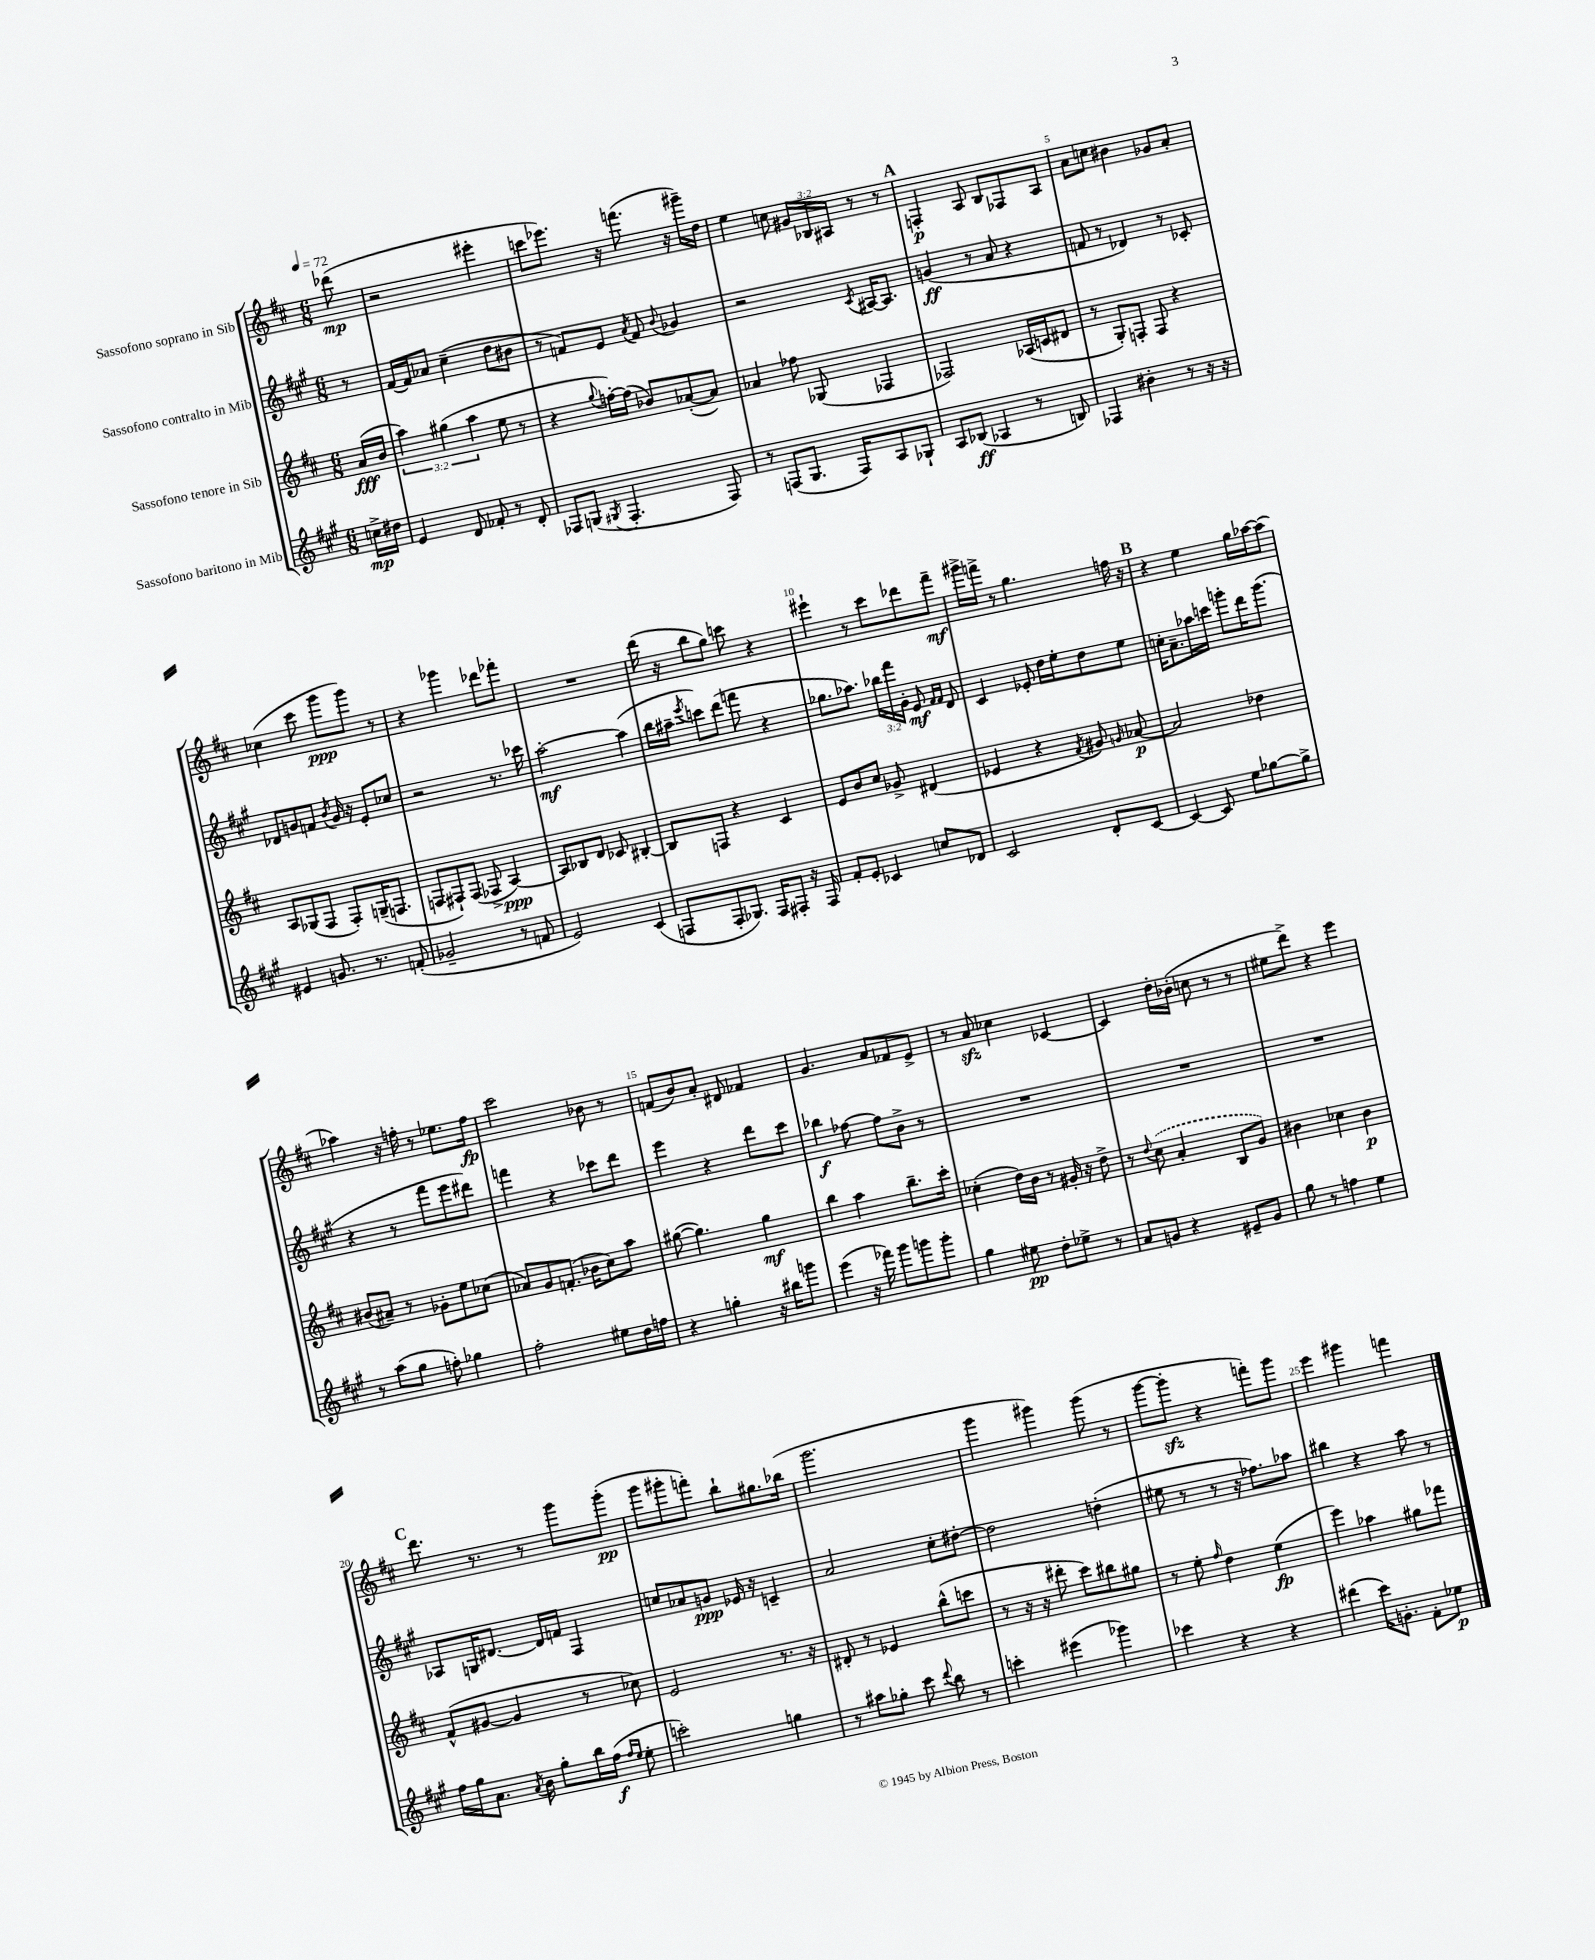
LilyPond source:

<<
\new StaffGroup <<
\new Staff = "s0" \with { instrumentName = "Sassofono soprano in Sib" } {
    \clef treble \key d \major \numericTimeSignature \time 6/8 \override Staff.TupletNumber.text = #tuplet-number::calc-fraction-text \partial 8 \tempo 4 = 72
    \autoBeamOff des'''8\mp( |
    r2 eis'''4-. |
    c'''8[ ees'''8.]) r16 f'''8.( r16 gis'''16[--) d''16] |
    e''4 c''8 \tuplet 3/2 { gis'16[ bes16 ais16] } r8 r8 |
    \mark \markup { \bold "A" } f4-.\p a8 b8[ fes8 a8] |
    a'8[ c''8] bis'4 ges'8[ a'8]-. |
    ces''4( cis'''8 g'''8[\ppp g'''8]) r8 |
    r4 ges'''4 des'''8[ fes'''8]-. |
    R2. |
    d'''16( r16 b''8[ g''8]) c'''8 r4 |
    eis'''4-! r8 cis'''8[ des'''8 fis'''8]--\mf |
    gis'''16[-> f'''16]-> r8 g''4. f''16 r16 |
    \mark \markup { \bold "B" } r4 e''4 g''16[ aes''16~ aes''8]( |
    aes''4) r16 f''16-. r8 ees''8.[ f''16]\fp |
    cis'''2 bes'8 r8 |
    f'8[( b'8) a'8]-. dis'8 fes'4 |
    g'4. a'8[ fes'8 e'8]-> |
    r8 a'8\sfz ces''4 ces'4~ |
    ces'4 d''16[-. bes'16]-.( c''8 r8 r8 |
    eis''8[ d'''8]->) r4 e'''4 |
    \mark \markup { \bold "C" } d'''8. r8. r8 g'''8[ g'''8]-.\pp( |
    g'''8[ gis'''8-. f'''8]-.) b''8[-! gis''8. bes''16]( |
    g'''2. |
    g'''4 gis'''4) gis'''8( r8 |
    g'''8[~ g'''8]-.\sfz r4 f'''8[-.) g'''8] |
    e'''4 gis'''4 f'''4 \bar "|." |
}
\new Staff = "s1" \with { instrumentName = "Sassofono contralto in Mib" } {
    \clef treble \key a \major \numericTimeSignature \time 6/8 \override Staff.TupletNumber.text = #tuplet-number::calc-fraction-text \partial 8
    \autoBeamOff r8 |
    fis'16[~ fis'16 aes'8] cis''4--( d''8[ bis'8] |
    r8 f'8[) e'8] \acciaccatura { a'8 } f'8 \appoggiatura { b'8 } ges'4 |
    r2 \acciaccatura { cis'8 } ais16[~ ais8.] |
    \mark \markup { \bold "A" } g'4\ff( r8 a'8 r4 |
    f'8 r8 des'4) r8 ces'8-. |
    des'8[ g'8 f'8] \acciaccatura { b'8 } g'16 r16 e'8[-. ces''8] |
    r2 r8. ces'''16 |
    a''2~-.\mf a''4( |
    b''16[ ais''16]-- \acciaccatura { e'''8 } c'''8[) d'''8]( f'''8 r4 |
    ges''8.[ aes''8.]) \tuplet 3/2 { bes''16[ fis'''16 gis'16]-. } e'8\mf \grace { fis'16[ fis'16] } d'8 |
    cis'4 ees'8-. d''16[ e''16-. d''8 e''8] |
    \mark \markup { \bold "B" } c''16[-. a'8.-- aes''16 c'''16] g'''8[-. d'''16 g'''8.]( |
    r4 r8 fis'''8[ e'''8 dis'''8]) |
    f'''4 r4 ces'''8[ d'''8] |
    e'''4 r4 d'''8[ cis'''8] |
    bes''4\f fes''8~ fes''8[ b'8]-> r8 |
    R2. |
    R2. |
    R2. |
    \mark \markup { \bold "C" } aes8[ g16 dis'8.]~ dis'16[ f'16] fis4 |
    c''8[ aes'8 g'8]\ppp ees'16 r16 c'4-- |
    a'2 cis''8[-. dis''8]~-. |
    dis''2 d''4-.( |
    eis''8 r8 r8 r16 fes''8.[) aes''8] |
    bis''4 r4 a''8 r8 \bar "|." |
}
\new Staff = "s2" \with { instrumentName = "Sassofono tenore in Sib" } {
    \clef treble \key d \major \numericTimeSignature \time 6/8 \override Staff.TupletNumber.text = #tuplet-number::calc-fraction-text \partial 8
    \autoBeamOff a'16[\fff( b'16] |
    \tuplet 3/2 { a''4) gis''4( a''4 } e''8 r8 |
    r4 \appoggiatura { g''8 } f''16[~-.) f''16]( bes'8[) aes'8~-.( aes'8]) |
    aes'4 fes''8 ges8( fes4 |
    \mark \markup { \bold "A" } fes2) aes16[( c'16 dis'8] |
    r8 g8[-.) f8]-. f8 r4 |
    a8[ ges8( fis8] fis8[-.) g16--( f8.] |
    f8[ fis8-!) fis8]( fes8-> a4~\ppp) |
    a8[ bes8 d'8] ces'8 bis4~-. |
    bis8[ f8] r4 cis'4 |
    e'8[ b'8 cis''8] ges'8-> dis'4( |
    ees'4 r4 \acciaccatura { fis'8 } gis'8) \grace { g'16 } aes'8~\p |
    \mark \markup { \bold "B" } aes'2 des''4 |
    bis'8[( ais'8]--) r8 ges'8[-. e''8 ces''8]( |
    aes'8[) g'8 f'8.]-.( bes'16[ cis''8) a''8] |
    gis''8~( gis''4.) gis''4\mf |
    b''4 a''4 b''8.[-- cis'''16]-. |
    ces''4-.( d''16[) b'16] r8 gis'16-. r16 d''8-> |
    r8 \appoggiatura { d''8 } \once \slurDashed cis''8( a'4-. b8[ g'8]) |
    bis'4 ces''4 bis'4\p |
    \mark \markup { \bold "C" } fis'8[-^( gis'8]~ gis'4 r8 ces''8) |
    e'2 r8. r16 |
    dis'8-. r8 ees'4 b''8[-^( c'''8] |
    r8 r16 r16 dis'''8-. cis'''8[) bis''8 gis''8] |
    r8 e''8-. \grace { fis''16 } d''4 e''4\fp( |
    e'''4) aes''4 gis''8[ fes'''8] \bar "|." |
}
\new Staff = "s3" \with { instrumentName = "Sassofono baritono in Mib" } {
    \clef treble \key a \major \numericTimeSignature \time 6/8 \partial 8
    \autoBeamOff c''16[->\mp dis''16] |
    e'4 d'8 fes'8-. r8 d'8-. |
    fes8[ g8]( \acciaccatura { gis8 } fes4.-. fes8) |
    r8 f8[( gis8.] f16[) a8 ges8]-! |
    \mark \markup { \bold "A" } a8[ bes8]\ff( aes4 r8 b8) |
    fes4 bis'4-. r8 r16 r16 |
    eis'4 g'8. r8. f'8-.( |
    ges'2-- r8 f'8 |
    e'2) cis'4( |
    f8[ f8-. ges8.]) f16[ fis8]-. r16 fis16 |
    fis'8[-. e'8]-. ces'4 c''8[ des'8] |
    cis'2 d'8[-. cis'8]~ |
    \mark \markup { \bold "B" } cis'4~ cis'8 e''8[ ges''8~ ges''8]-> |
    r8 a''8[( gis''8] f''8-.) ges''4 |
    fis''2-. eis''8[ d''16 f''16] |
    r4 g''4-. r16 bis''16[ g'''8] |
    e'''4( r16 fes'''16) gis'''8[ g'''8 g'''8]-. |
    gis''4 eis''8\pp d''8[-. ees''8]-> r8 |
    a'8[ g'8] r4 eis'8[-- g'8] |
    gis''8 r8 f''4 e''4 |
    \mark \markup { \bold "C" } fis''16[ gis''16 a'8.] \acciaccatura { a'8 } b'16 gis''8[-. b''16 fis''16]\f( \grace { fis''16[ e''16] } e''8-. |
    c'''2-.) g''4 |
    r8 ais''8[ ges''8]-. cis'''8 \appoggiatura { d'''8 } b''8 r8 |
    c'''4-. eis'''4( ges'''4) |
    ces'''4 r4 r4 |
    dis'''4( cis'''16[) g'8.]-. fis'8[-. ees''8]\p \bar "|." |
}
>>
>>
\layout { \context { \Score \override BarNumber.break-visibility = ##(#f #t #t) barNumberVisibility = #(every-nth-bar-number-visible 5) } }
